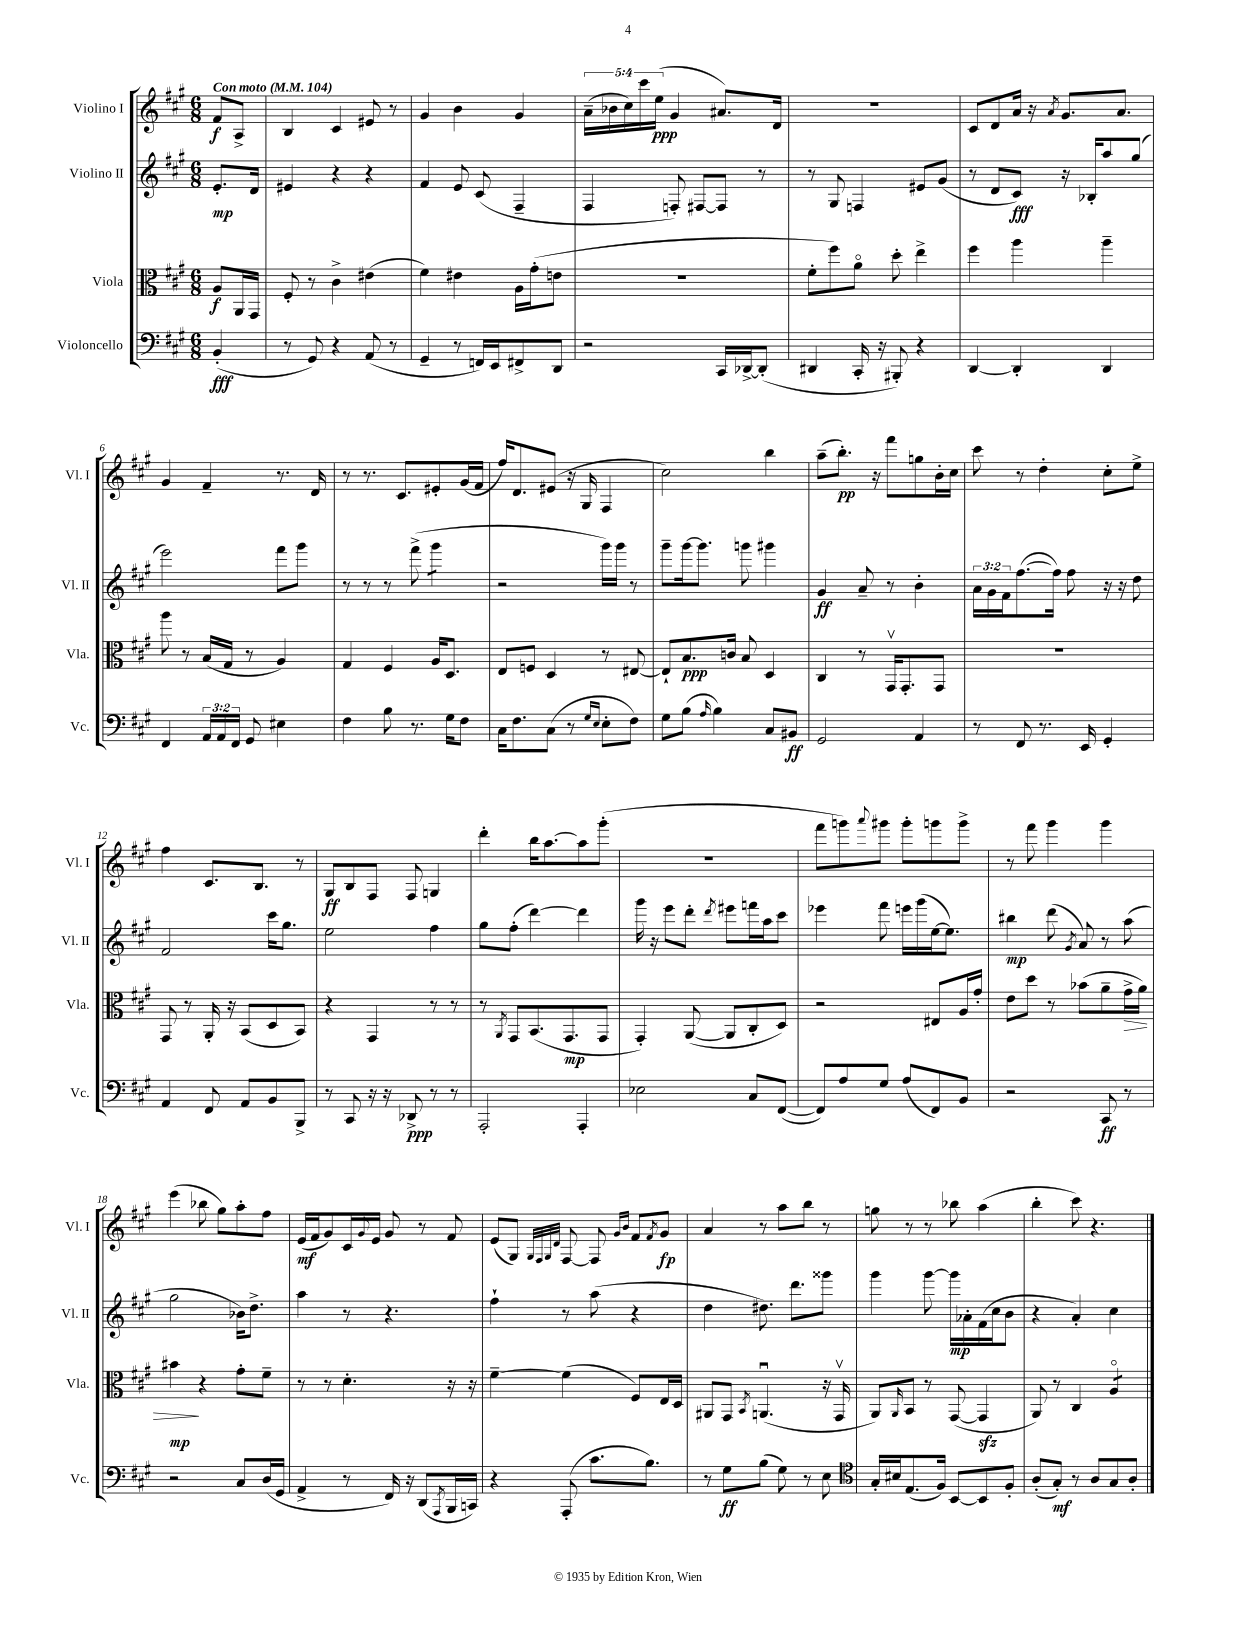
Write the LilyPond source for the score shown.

<<
\new StaffGroup <<
\new Staff = "s0" \with { instrumentName = "Violino I" shortInstrumentName = "Vl. I" } {
    \clef treble \key a \major \numericTimeSignature \time 6/8 \override Staff.TupletNumber.text = #tuplet-number::calc-fraction-text \partial 4 \tempo "Con moto" 4 = 104
    fis'8\f a8-> |
    b4 cis'4 eis'8 r8 |
    gis'4 b'4 gis'4 |
    \tuplet 5/4 { a'16--( bes'16 cis''16) cis'''16 e''16\ppp( } gis'4 ais'8.) d'16 |
    R2. |
    cis'8 d'8 a'16 r16 \acciaccatura { a'8 } gis'8. a'8. |
    gis'4 fis'4-- r8. d'16 |
    r8 r8. cis'8. eis'8-. gis'16( fis'16 |
    fis''16) d'8. eis'8( r16 gis16 fis4 |
    cis''2) b''4 |
    a''8--( b''8.-.\pp) r16 fis'''8 g''8 b'16-. cis''16 |
    cis'''8 r8 d''4-. cis''8-. e''8-> |
    fis''4 cis'8. b8. r8 |
    gis8\ff b8 fis8 fis8 g4 |
    d'''4-. b''16 a''8.~ a''8 gis'''8-.( |
    R2. |
    fis'''8 g'''8) \appoggiatura { a'''8 } gis'''8 gis'''8-. g'''8 g'''8-> |
    r8 fis'''8 gis'''4 gis'''4 |
    e'''4( bes''8 gis''8) a''8-. fis''8 |
    e'16\mf( fis'16 gis'8) cis'16 \appoggiatura { gis'8 } e'16 gis'8 r8 fis'8 |
    e'8( gis8) \grace { gis32 fis32 gis32 d'32 } fis8~ fis8 \grace { gis'16 b'16 } fis'8 \acciaccatura { fis'8 } gis'8\fp |
    a'4 r8 a''8 b''8 r8 |
    g''8 r8 r8 bes''8 a''4( |
    b''4-. cis'''8) r4. \bar "|." |
}
\new Staff = "s1" \with { instrumentName = "Violino II" shortInstrumentName = "Vl. II" } {
    \clef treble \key a \major \numericTimeSignature \time 6/8 \override Staff.TupletNumber.text = #tuplet-number::calc-fraction-text \partial 4
    e'8.-.\mp d'16 |
    eis'4 r4 r4 |
    fis'4 e'8 cis'8( fis4-- |
    fis4 f8-.) fis8~ fis8 r8 |
    r8 gis8 f4 eis'8 gis'8( |
    r8 d'8 cis'8\fff) r16 bes16-. a''8 gis''8( |
    e'''2) fis'''8 gis'''8 |
    r8 r8 r8 fis'''8->( gis'''4:8 |
    r2 gis'''16) gis'''16 r8 |
    gis'''8-- gis'''16~ gis'''8. g'''8 gis'''4 |
    gis'4\ff a'8-- r8 b'4-. |
    \tuplet 3/2 { a'16 gis'16 fis'16 } fis''8.~( fis''16) fis''8 r16 r16 d''8 |
    fis'2 cis'''16 gis''8. |
    e''2 fis''4 |
    gis''8 fis''8-.( d'''4~) d'''4 |
    gis'''16 r16 e'''8 d'''8-. \acciaccatura { d'''8 } eis'''8 f'''16 a''16 cis'''8 |
    ees'''4 fis'''8 e'''16 gis'''16( e''16~ e''8.) |
    bis''4\mp d'''8( \acciaccatura { gis'8 } a'8) r8 a''8( |
    gis''2 bes'16) d''8.-> |
    a''4 r8 r4. |
    fis''4-! r8 a''8( r4 |
    d''4 dis''8.) d'''8. gisis'''8 |
    gis'''4 gis'''8~ gis'''16\mp aes'16-. fis'16( cis''16 b'8 |
    r4 a'4-.) cis''4 \bar "|." |
}
\new Staff = "s2" \with { instrumentName = "Viola" shortInstrumentName = "Vla." } {
    \clef alto \key a \major \numericTimeSignature \time 6/8 \partial 4
    a8\f a,16 gis,16 |
    fis8-. r8 cis'4-> eis'4( |
    fis'4) eis'4 a16 gis'16-.( e'8 |
    R2. |
    fis'8-. fis''8) a'8\flageolet d''8-. e''4-> |
    fis''4 a''4 a''4-- |
    a''8 r8 b16( gis16 r8 a4) |
    gis4 fis4 a16 d8. |
    e8 f8 d4 r8 eis8~ |
    eis8-! b8.\ppp c'16 b8 d4 |
    cis4 r8 gis,16\upbow gis,8.-. gis,8 |
    R2. |
    gis,8 r8 a,16-. r16 b,8( d8 b,8) |
    r4 gis,4 r8 r8 |
    r8 \acciaccatura { a,8 } gis,8 b,8.( gis,8.\mp gis,8 |
    gis,4-.) a,8~( a,8 cis8-. d8) |
    r2 eis8 a16 gis'16-. |
    e'8 d''8 r8 bes'8( a'8-- gis'16->\> a'16) |
    bis'4\mp\! r4 gis'8-. fis'8-- |
    r8 r8 d'4.-. r16 r16 |
    fis'4~-- fis'4( fis8) e16 d16 |
    ais,8 gis,8 \acciaccatura { b,8 } a,4.\downbow( r16 gis,16\upbow |
    a,8) \grace { a,16 } b,8 r8 gis,8~( gis,4\sfz |
    a,8) r8 cis4 a4:8\flageolet \bar "|." |
}
\new Staff = "s3" \with { instrumentName = "Violoncello" shortInstrumentName = "Vc." } {
    \clef bass \key a \major \numericTimeSignature \time 6/8 \override Staff.TupletNumber.text = #tuplet-number::calc-fraction-text \partial 4
    b,4-.\fff( |
    r8 gis,8) r4 a,8( r8 |
    gis,4-- r8 f,16) e,16 fis,8-> d,8 |
    r2 cis,16 des,16~-> des,8-.( |
    dis,4 cis,16-. r16 bis,,8-.) r4 |
    d,4~ d,4-. d,4 |
    fis,4 \tuplet 3/2 { a,16 a,16 fis,16 } gis,8 eis4 |
    fis4 b8 r8. gis16 fis8 |
    cis16 fis8. cis8( r8 \grace { gis16 e16 } e8-. fis8) |
    gis8 b8( \grace { a16 } b4) cis8 bis,8\ff |
    gis,2 a,4 |
    r8 fis,8 r8. e,16 gis,4-. |
    a,4 fis,8 a,8 b,8 b,,8-> |
    r8 cis,8 r16 r16 des,8->\ppp r8 r8 |
    a,,2-. a,,4-. |
    ees2 cis8 fis,8~( |
    fis,8) a8 gis8 a8( fis,8) b,8 |
    r2 cis,8\ff r8 |
    r2 cis8 d16( gis,16 |
    a,4-> r8 fis,16) r16 d,8( \acciaccatura { a,,8 } b,,16 c,16) |
    r4 a,,8-.( cis'8. b8.) |
    r8 gis8\ff b8( gis8) r8 e8 |
    \clef tenor gis16-. bis16 e8.( fis16) b,8~ b,8 fis8-. |
    a8-.( gis8-.\mf) r8 a8 gis8 a8-. \bar "|." |
}
>>
>>
